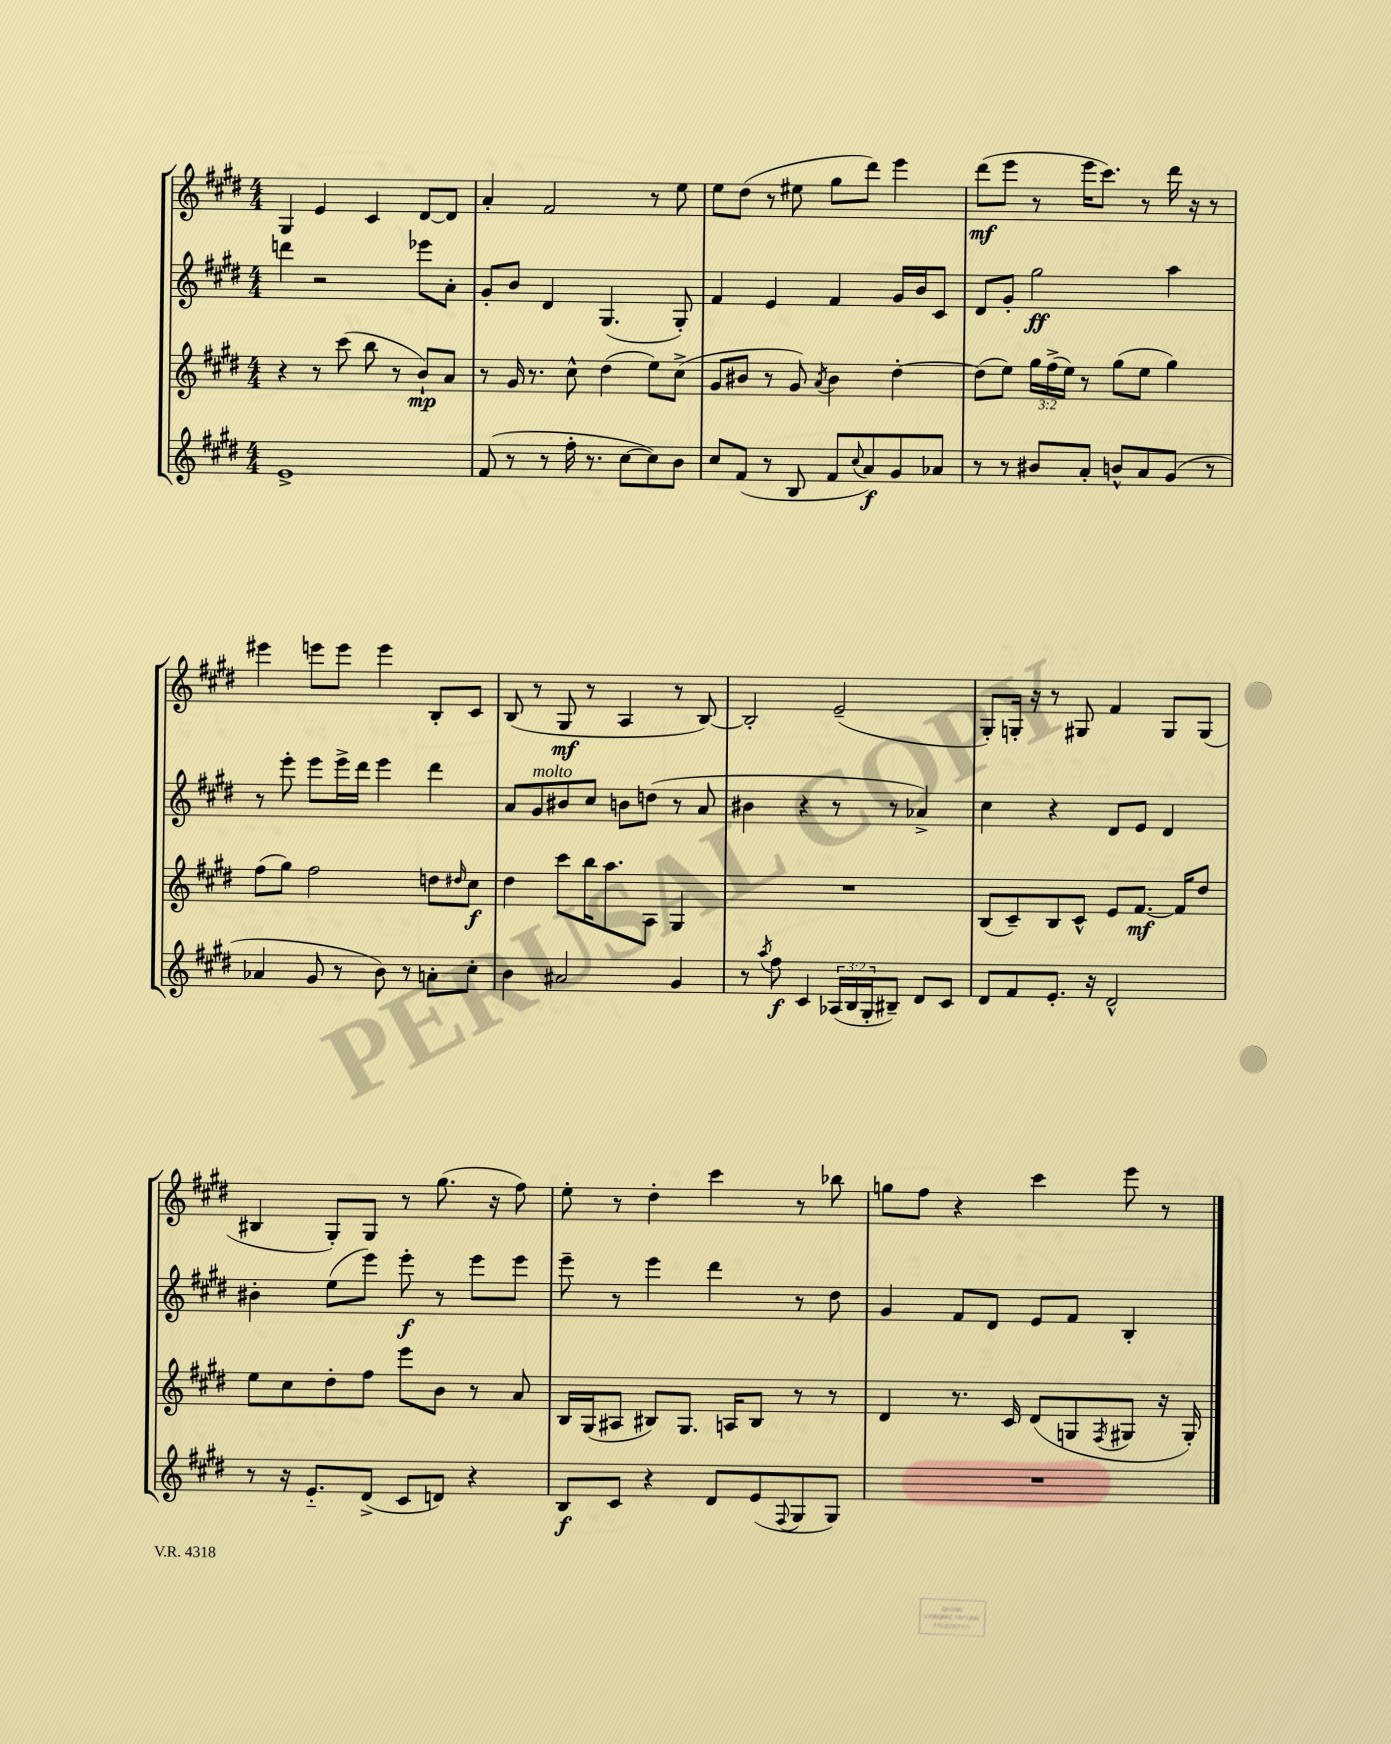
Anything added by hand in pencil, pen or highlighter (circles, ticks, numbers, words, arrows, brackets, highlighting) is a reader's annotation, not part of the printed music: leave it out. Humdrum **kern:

**kern	**dynam	**kern	**dynam	**kern	**dynam	**kern	**dynam
*part4	*part4	*part3	*part3	*part2	*part2	*part1	*part1
*staff4	*staff4	*staff3	*staff3	*staff2	*staff2	*staff1	*staff1
*clefG2	*	*clefG2	*	*clefG2	*	*clefG2	*
*k[f#c#g#d#]	*	*k[f#c#g#d#]	*	*k[f#c#g#d#]	*	*k[f#c#g#d#]	*
*M4/4	*	*M4/4	*	*M4/4	*	*M4/4	*
=27	=27	=27	=27	=27	=27	=27	=27
1e^	.	4r	.	4dddn\	.	4G#/	.
.	.	8r	.	2r	.	4e/	.
.	.	(8ccc#\	.	.	.	.	.
.	.	8bb\	.	.	.	4c#/	.
.	.	8r	.	.	.	.	.
.	.	8b`/L)	mp	8eee-X\L	.	[8d#/L	.
.	.	8a/J	.	8a'\J	.	8d#/J]	.
=28	=28	=28	=28	=28	=28	=28	=28
(8f#/	.	8r	.	8g#'/L	.	4a'/	.
8r	.	16g#/	.	8b/J	.	.	.
.	.	8.r	.	.	.	.	.
8r	.	.	.	4d#/	.	2f#/	.
16ff#'\	.	8cc#^^\	.	.	.	.	.
8.r	.	.	.	.	.	.	.
.	.	(4dd#\	.	(4.G#/	.	.	.
[8cc#\L	.	.	.	.	.	.	.
8cc#\])	.	8ee\L)	.	.	.	8r	.
8b\J	.	(8cc#^\J	.	8G#'/)	.	8ee\	.
=29	=29	=29	=29	=29	=29	=29	=29
8cc#/L	.	8g#/L	.	4f#/	.	8ee\L	.
(8f#/J	.	8b#X/J	.	.	.	(8dd#\J	.
8r	.	8r	.	4e/	.	8r	.
8B/	.	8g#/)	.	.	.	8ee#X\	.
.	.	8qa/	.	.	.	.	.
8f#/L	.	4b#\	.	4f#/	.	8gg#\L	.
8qqcc#/	.	.	.	.	.	.	.
8a/)	f	.	.	.	.	8ddd#\J)	.
8g#/	.	[4dd#'\	.	16g#/LL	.	4eee\	.
.	.	.	.	16b/J	.	.	.
8a-X/J	.	.	.	8c#/J	.	.	.
=30	=30	=30	=30	=30	=30	=30	=30
8r	.	(8dd#\L]	.	8d#/L	.	(8ddd#\L	mf
8r	.	8ee\J)	.	8g#'/J	.	8eee\J	.
8b#X/L	.	24gg#\LL	.	2gg#\	ff	8r	.
.	.	(24ff#^\	.	.	.	.	.
.	.	24ee\JJ)	.	.	.	.	.
8a'/J	.	8r	.	.	.	16eee\KL	.
.	.	.	.	.	.	8.ccc#\J)	.
8bn^^/L	.	(8gg#\L	.	.	.	.	.
8a/	.	8ee\J	.	.	.	8r	.
(8g#/J	.	4gg#\)	.	4aa\	.	16ddd#\	.
.	.	.	.	.	.	16r	.
8r	.	.	.	.	.	8r	.
!!LO:LB:g=z
=31	=31	=31	=31	=31	=31	=31	=31
4a-X/	.	(8ff#\L	.	8r	.	4eee#X\	.
.	.	8gg#\J)	.	8eee'\	.	.	.
8g#/	.	2ff#\	.	8eee\L	.	8eeen\L	.
8r	.	.	.	16eee^\L	.	8eee\J	.
.	.	.	.	16ddd#\JJ	.	.	.
8b\)	.	.	.	4eee\	.	4eee\	.
8r	.	.	.	.	.	.	.
8an'\L	.	8ddn\L	.	4ddd#\	.	8B'/L	.
.	.	16qqdd#X/	.	.	.	.	.
8cc#'\J	.	8cc#\J	f	.	.	8c#/J	.
=32	=32	=32	=32	=32	=32	=32	=32
4b\	.	4dd#\	.	8a/L	.	(8B/	.
!	!	!	!	!LO:TX:a:i:t=molto	!	!	!
.	.	.	.	8g#/	.	8r	.
2a#X/	.	8ccc#\L	.	8b#X/	.	8G#/	mf
.	.	16bb\K	.	8cc#/J	.	8r	.
.	.	8.aa\	.	.	.	.	.
.	.	.	.	8bn\L	.	4A/	.
.	.	8A\J	.	(8ddn\J	.	.	.
4g#/	.	4G#/	.	8r	.	8r	.
.	.	.	.	8a/	.	[8B/)	.
=33	=33	=33	=33	=33	=33	=33	=33
8r	.	1r	.	4b#X\	.	2B'/]	.
8qaa/	.	.	.	.	.	.	.
8ff#\	f	.	.	.	.	.	.
4c#/	.	.	.	4r	.	.	.
(24A-X/LL	.	.	.	8r	.	(2e~/	.
24B/	.	.	.	.	.	.	.
24G#'/J	.	.	.	.	.	.	.
8B#X~/J)	.	.	.	8r	.	.	.
8d#/L	.	.	.	4a-X^/)	.	.	.
8c#/J	.	.	.	.	.	.	.
=34	=34	=34	=34	=34	=34	=34	=34
8d#/L	.	(8B/L	.	4cc#\	.	8G#'/L)	.
8f#/	.	8c#~/)	.	.	.	16Gn'/Jk	.
.	.	.	.	.	.	16r	.
8.e'/J	.	8B/	.	4r	.	8r	.
.	.	8c#^^/J	.	.	.	8G#X/	.
16r	.	.	.	.	.	.	.
2d#^^/	.	8e/L	.	8d#/L	.	4f#/	.
.	.	[8.f#/J	mf	8e/J	.	.	.
.	.	.	.	4d#/	.	8G#/L	.
.	.	16f#/KL]	.	.	.	.	.
.	.	8dd#/J	.	.	.	(8G#/J	.
!!LO:LB:g=z
=35	=35	=35	=35	=35	=35	=35	=35
8r	.	8ee\L	.	4b#X'\	.	4B#X/	.
16r	.	8cc#\	.	.	.	.	.
8.e/L	.	.	.	.	.	.	.
.	.	8dd#'\	.	(8ee\L	.	8G#'/L)	.
(8d#^/J	.	8ff#\J	.	8eee\J)	.	8G#/J	.
8c#/L	.	8eee\L	.	8eee'\	f	8r	.
8dn/J)	.	8b\J	.	8r	.	(8.gg#\	.
4r	.	8r	.	8eee\L	.	.	.
.	.	.	.	.	.	16r	.
.	.	8a/	.	8eee\J	.	8ff#\)	.
=36	=36	=36	=36	=36	=36	=36	=36
8B/L	f	16B/LL	.	8eee~\	.	8ee'\	.
.	.	(16G#/J	.	.	.	.	.
8c#/J	.	8A#X/J	.	8r	.	8r	.
4r	.	8B#X/L)	.	4eee\	.	4dd#'\	.
.	.	8.G#/J	.	.	.	.	.
8d#/L	.	.	.	4ddd#\	.	4ccc#\	.
.	.	16An/KL	.	.	.	.	.
(8e/	.	8B#/J	.	.	.	.	.
8qqF#/	.	.	.	.	.	.	.
8G#/	.	8r	.	8r	.	8r	.
8G#/J)	.	8r	.	8dd#\	.	8bb-X\	.
=37	=37	=37	=37	=37	=37	=37	=37
1r	.	4d#/	.	4g#/	.	8ggn\L	.
.	.	.	.	.	.	8ff#\J	.
.	.	8.r	.	8f#/L	.	4r	.
.	.	.	.	8d#/J	.	.	.
.	.	16c#/	.	.	.	.	.
.	.	(8d#/L	.	8e/L	.	4ccc#\	.
.	.	8Gn/	.	8f#/J	.	.	.
.	.	8qF#/	.	.	.	.	.
.	.	8G#X/J	.	4B'/	.	8eee\	.
.	.	16r	.	.	.	8r	.
.	.	16G#'/)	.	.	.	.	.
==	==	==	==	==	==	==	==
*-	*-	*-	*-	*-	*-	*-	*-
